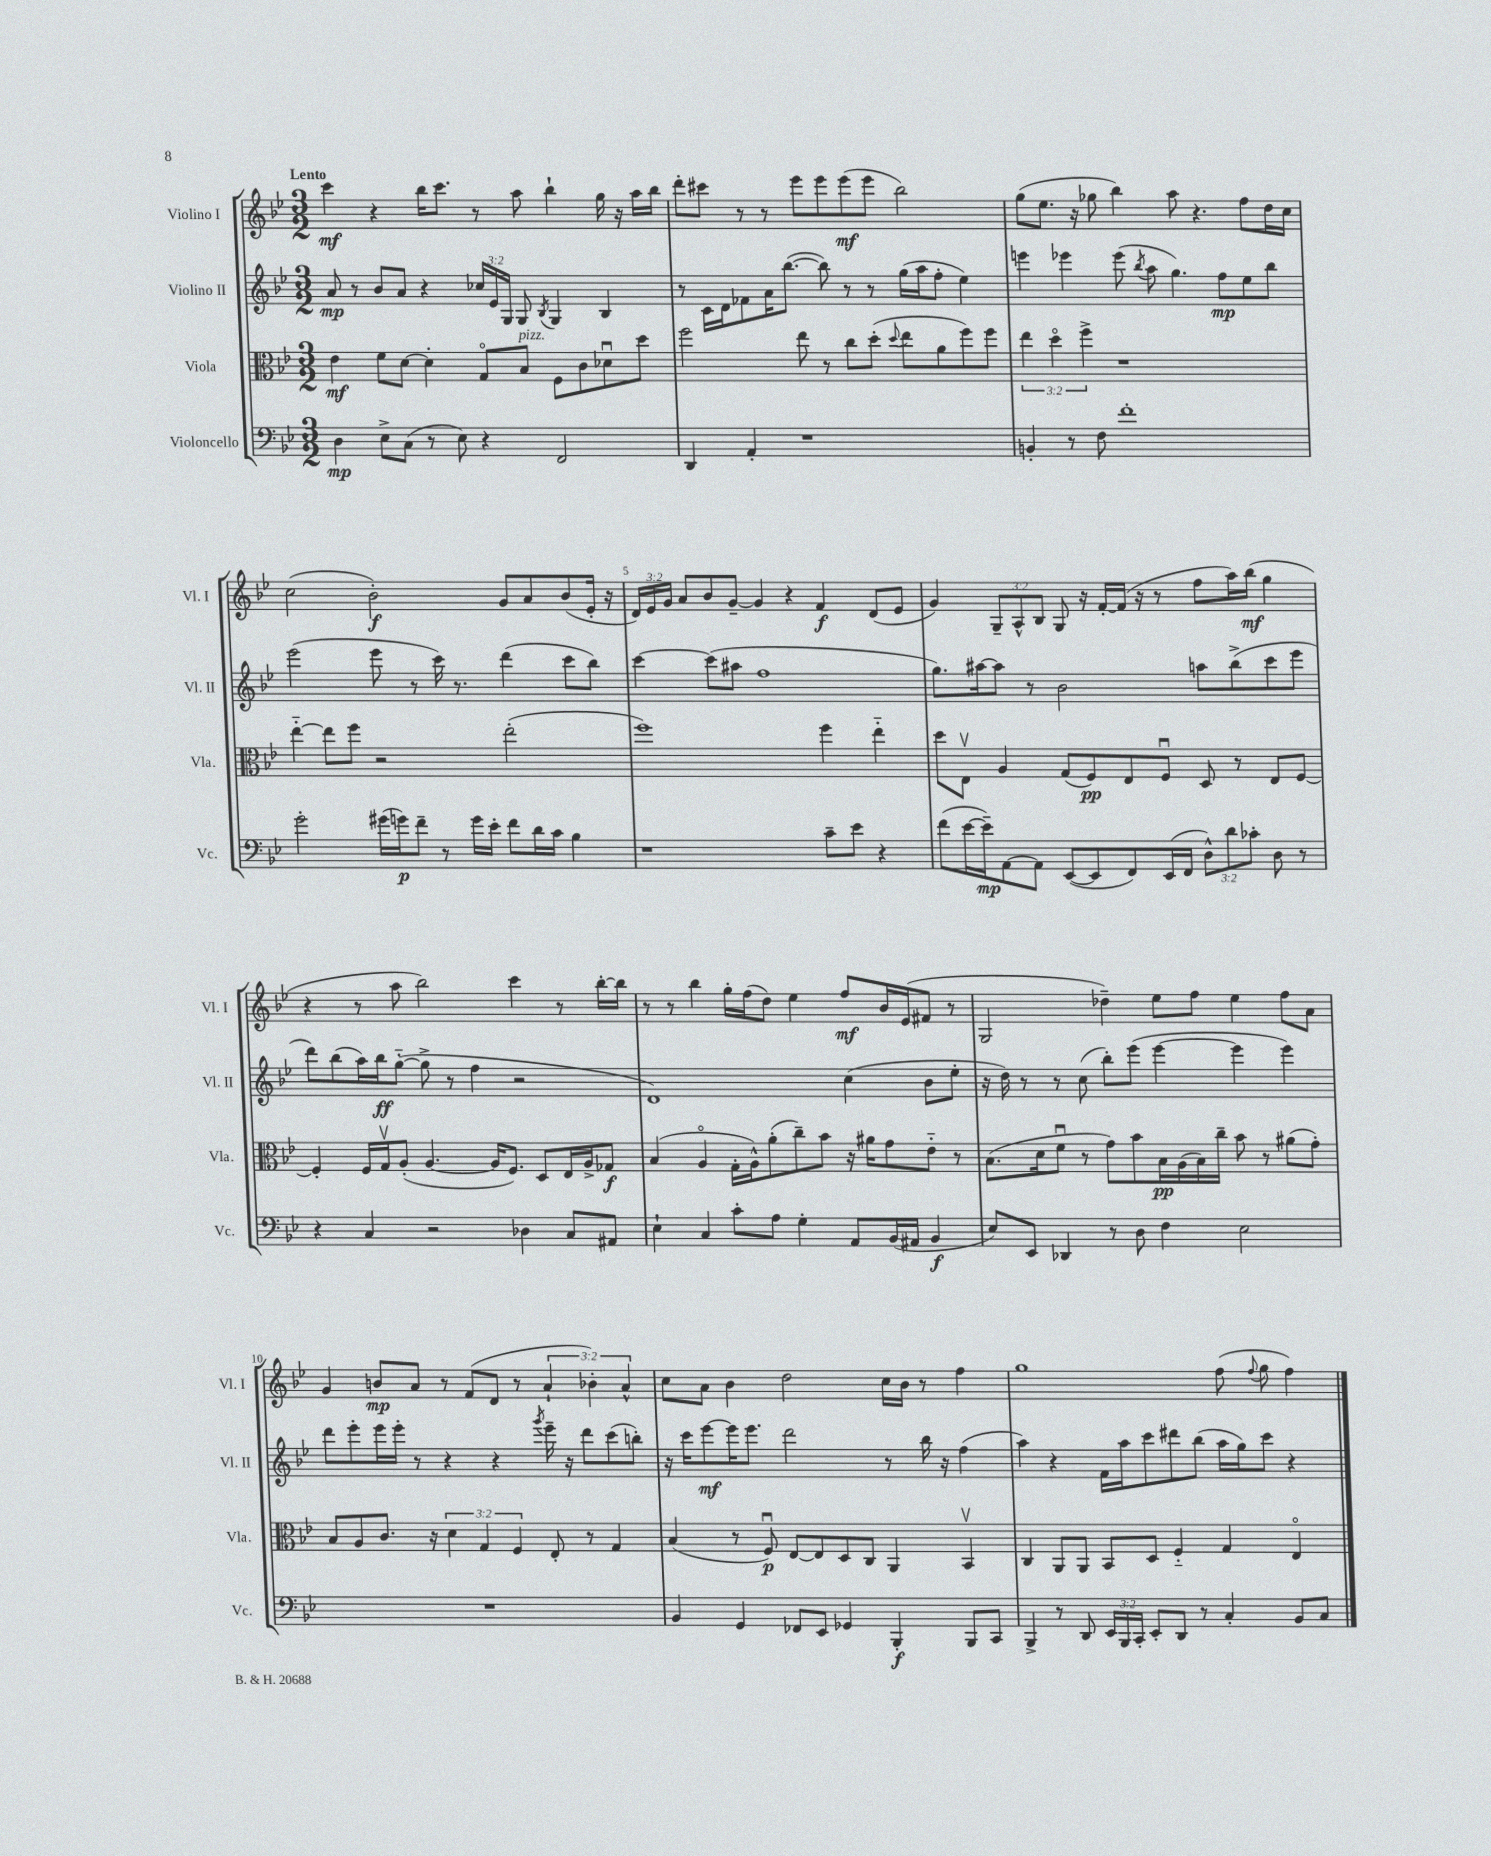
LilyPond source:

<<
\new StaffGroup <<
\new Staff = "s0" \with { instrumentName = "Violino I" shortInstrumentName = "Vl. I" } {
    \clef treble \key bes \major \numericTimeSignature \time 3/2 \override Staff.TupletNumber.text = #tuplet-number::calc-fraction-text \tempo "Lento"
    \autoBeamOff c'''4\mf r4 bes''16[ c'''8.] r8 a''8 bes''4-! g''16 r16 a''16[ bes''16] |
    d'''8[-. cis'''8] r8 r8 ees'''8[ ees'''8 ees'''8\mf( ees'''8] bes''2) |
    g''8[( ees''8.] r16 ges''8 bes''4) a''8 r4. f''8[ d''16 c''16] |
    c''2( bes'2-.\f) g'8[ a'8 bes'8( ees'16]-. r16 |
    \tuplet 3/2 { d'16[) ees'16 g'16] } a'8[ bes'8 g'8]~-- g'4 r4 f'4\f d'8[( ees'8] |
    g'4) \tuplet 3/2 { g8[-- a8-^ bes8] } g8 r16 f'16[~-. f'16]( r16 r8 f''8[ a''16) bes''16]\mf( g''4 |
    r4 r8 a''8 bes''2) c'''4 r8 bes''16[~-. bes''16] |
    r8 r8 bes''4 g''16[-. f''16( d''8]) ees''4 f''8[\mf bes'16 ees'16( fis'8] r8 |
    g2 des''4--) ees''8[ f''8] ees''4 f''8[ a'8] |
    g'4 b'8[\mp a'8] r8 f'8[( d'8] r8 \tuplet 3/2 { a'4-! bes'4-.) a'4-^ } |
    c''8[ a'8] bes'4 d''2 c''16[ bes'16] r8 f''4 |
    g''1 f''8( \appoggiatura { f''8 } g''8 f''4) \bar "|." |
}
\new Staff = "s1" \with { instrumentName = "Violino II" shortInstrumentName = "Vl. II" } {
    \clef treble \key bes \major \numericTimeSignature \time 3/2 \override Staff.TupletNumber.text = #tuplet-number::calc-fraction-text
    \autoBeamOff a'8\mp r8 bes'8[ a'8] r4 \tuplet 3/2 { ces''16[ ees'16 g16] } g8 \acciaccatura { bes8 } g4 bes4 |
    r8 c'16[ d'16 fes'8 a'16 bes''8.]~( bes''8) r8 r8 g''16[( a''16 f''8]-. ees''4) |
    e'''4 ees'''4 ees'''8( \acciaccatura { bes''8 } a''8 g''4.) f''8[\mp ees''8 bes''8] |
    ees'''2( ees'''8 r8 c'''16) r8. d'''4( c'''8[ bes''8]) |
    c'''4~ c'''8[( ais''8] f''1 |
    g''8.[) ais''16~ ais''8] r8 bes'2 a''8[ bes''8->( c'''8 ees'''8] |
    d'''8[) bes''8( a''16) bes''16\ff g''8]~-_( g''8-> r8 f''4 r2 |
    d'1) c''4( bes'8[ ees''8]-. |
    r16 d''16) r8 r8 c''8( bes''8[-.) ees'''8]( ees'''4~ ees'''4 ees'''4) |
    d'''8[ ees'''8-. ees'''16 ees'''16]-. r8 r4 r4 \acciaccatura { g'''8 } ees'''16-- r16 d'''8[ c'''8( b''8]-.) |
    r16 c'''16[ ees'''8~\mf ees'''16 ees'''8.] d'''2 r8 bes''16 r16 f''4( |
    a''4) r4 f'16[ a''16 c'''8 dis'''8 bes''8]( a''16[ g''16) c'''8] r4 \bar "|." |
}
\new Staff = "s2" \with { instrumentName = "Viola" shortInstrumentName = "Vla." } {
    \clef alto \key bes \major \numericTimeSignature \time 3/2 \override Staff.TupletNumber.text = #tuplet-number::calc-fraction-text
    \autoBeamOff ees'4\mf f'8[ d'8]~ d'4-. g8[\flageolet bes8]^\markup { \italic "pizz." } f8[ c'8 des'8\downbow d''8] |
    f''2 ees''8 r8 c''8[ d''8]-.( \appoggiatura { d''8 } ees''8[ a'8 f''8) f''8] |
    \tuplet 3/2 { ees''4 d''4\flageolet f''4-> } r1 |
    ees''4~-_ ees''8[ f''8] r2 ees''2-.( |
    f''1) f''4 ees''4-_ |
    d''8[ ees8]\upbow a4 g8[( f8\pp) ees8 f8]\downbow d8 r8 ees8[ f8]~ |
    f4-. f16[ g16\upbow a8]-.( a4.~ a16[ f8.]) d8[ ees16 a16-> ges8]\f |
    bes4( a4\flageolet g16[-. a16-^) a'8-.( c''8--) bes'8] r16 ais'16[ g'8 ees'8]-_ r8 |
    bes8.[( d'16 f'8]\downbow r8 g'8[) bes'8 bes16\pp a16( bes16) c''16]-- bes'8 r8 ais'8[( g'8]-.) |
    bes8[ a8 c'8.] r16 \tuplet 3/2 { d'4 g4 f4 } ees8-. r8 g4 |
    bes4( r8 f8\downbow\p) ees8[~ ees8 d8 c8] a,4 bes,4\upbow |
    c4 a,8[ a,8] bes,8[ d8] f4-_ g4 ees4\flageolet \bar "|." |
}
\new Staff = "s3" \with { instrumentName = "Violoncello" shortInstrumentName = "Vc." } {
    \clef bass \key bes \major \numericTimeSignature \time 3/2 \override Staff.TupletNumber.text = #tuplet-number::calc-fraction-text
    \autoBeamOff d4\mp ees8[-> c8]( r8 ees8) r4 f,2 |
    d,4 a,4-. r1 |
    b,4-. r8 f8 f'1-. |
    g'2-. gis'16[( g'16\p) f'8]-- r8 g'16[ ees'16]-. f'8[ d'16 c'16] bes4 |
    r1 c'8[-- ees'8] r4 |
    f'8[( ees'16~ ees'16--\mp) a,8~ a,8] ees,8[~( ees,8 f,8) ees,16( f,16] \tuplet 3/2 { d8[-^) d'8 ces'8]-. } d8 r8 |
    r4 c4 r2 des4 c8[ ais,8] |
    ees4-! c4 c'8[-. a8] g4-. a,8[ bes,16( ais,16] bes,4\f |
    ees8[) ees,8] des,4 r8 d8 f4 ees2 |
    R1. |
    bes,4 g,4 fes,8[ ees,8] ges,4 bes,,4-.\f bes,,8[ c,8] |
    bes,,4-> r8 d,8 \tuplet 3/2 { ees,16[ bes,,16 c,16]-. } ees,8[-. d,8] r8 c4-. bes,8[ c8] \bar "|." |
}
>>
>>
\layout { \context { \Score \override BarNumber.break-visibility = ##(#f #t #t) barNumberVisibility = #(every-nth-bar-number-visible 5) } }
